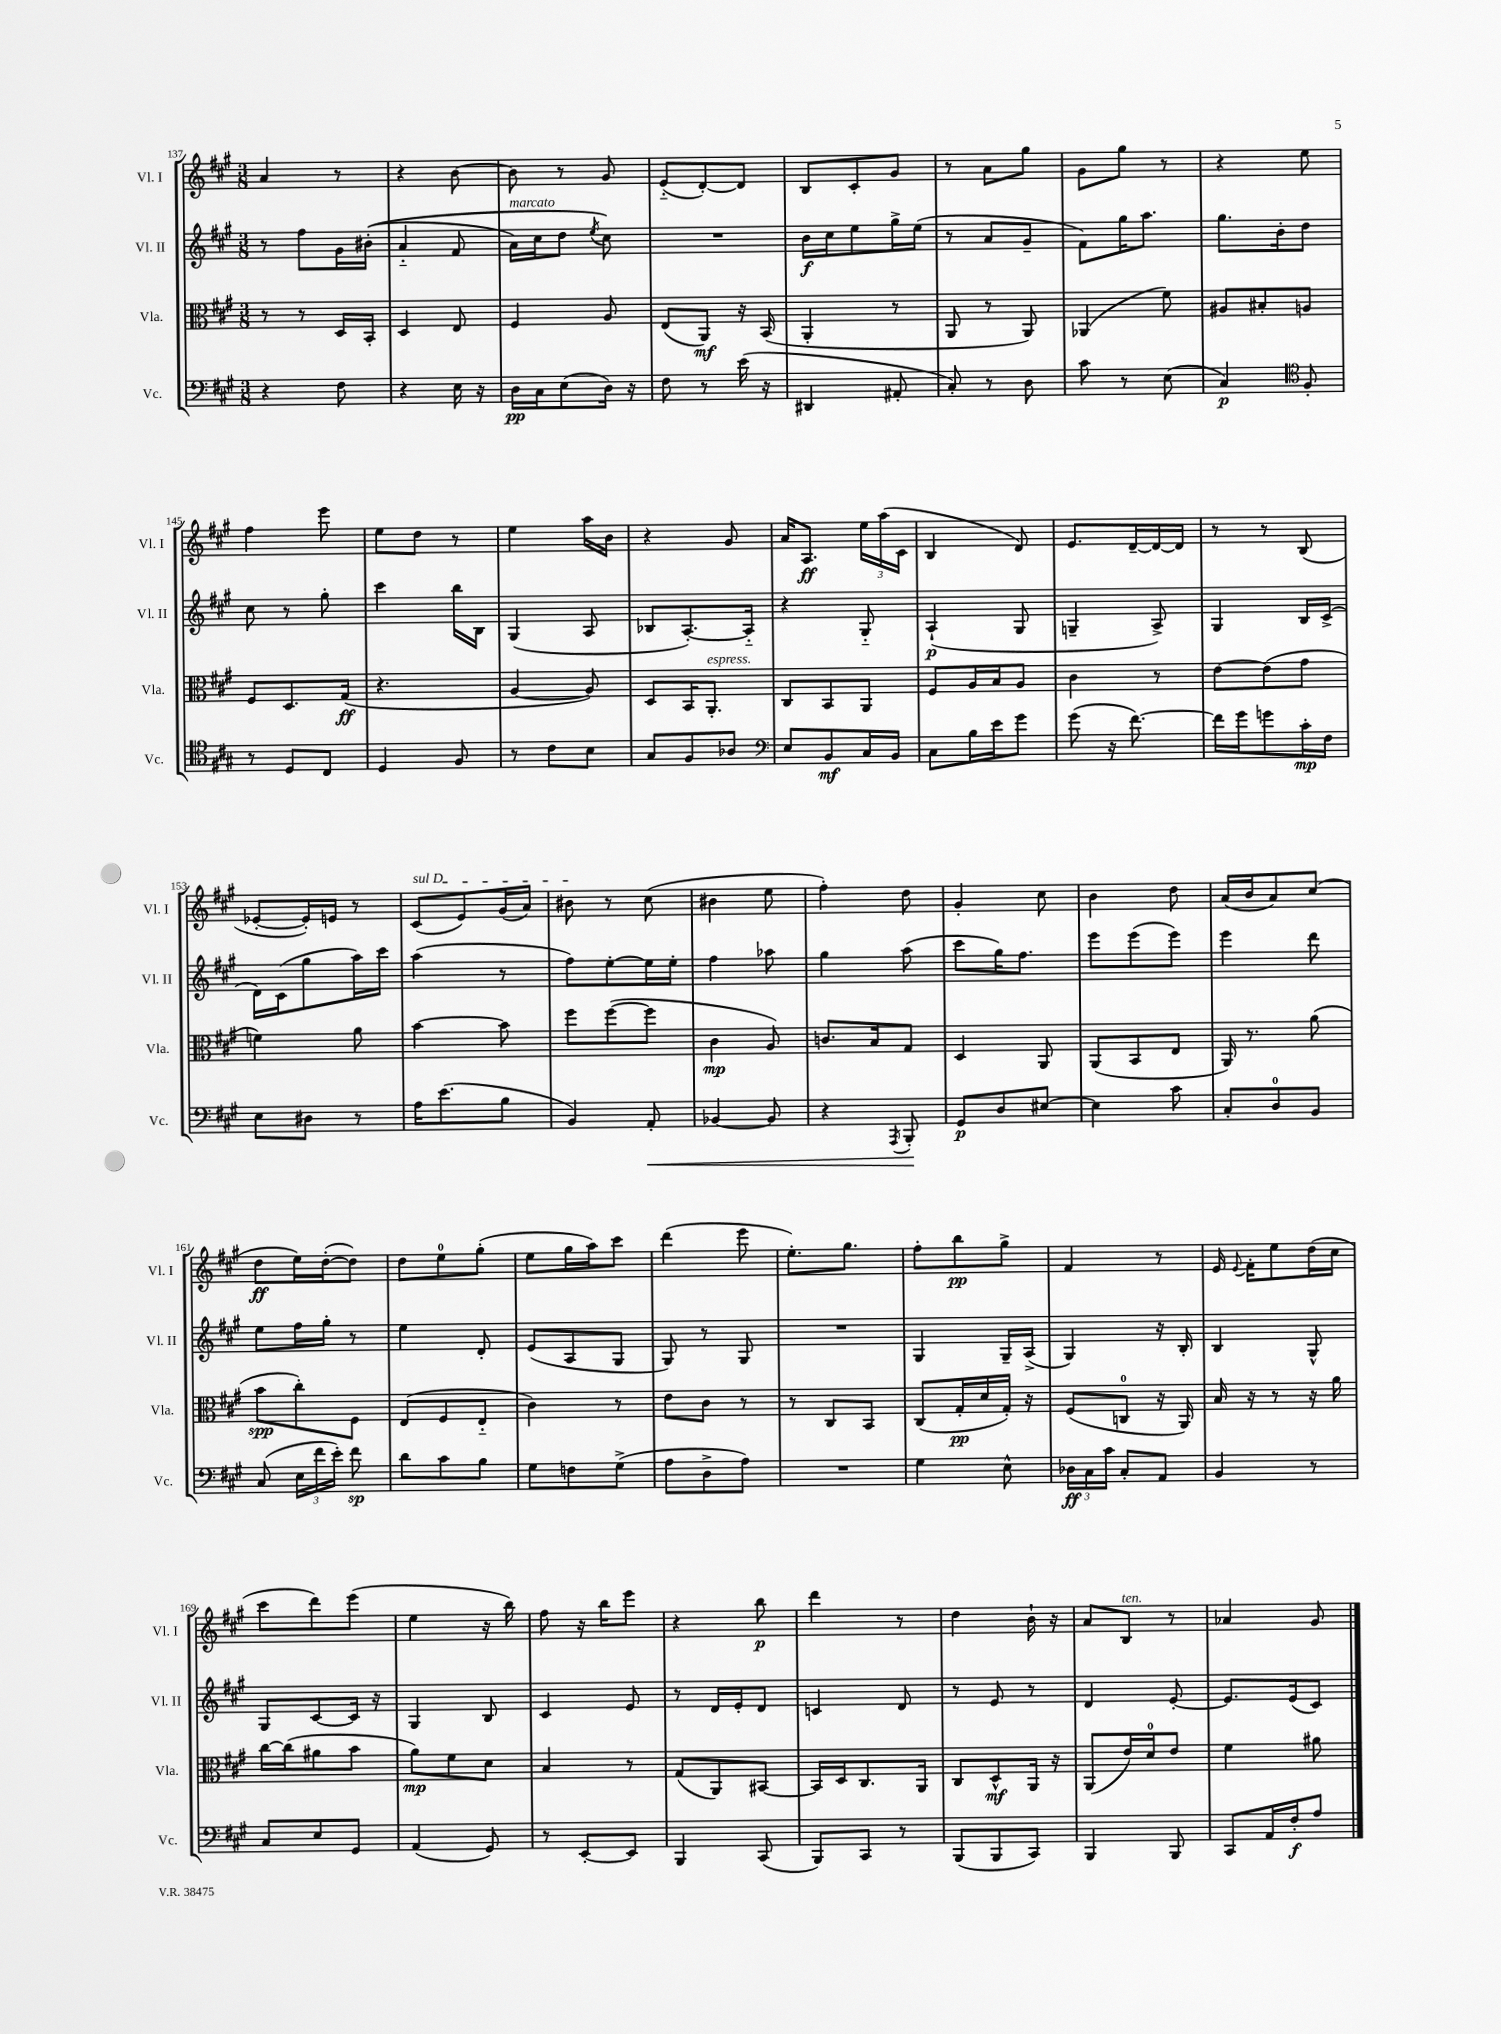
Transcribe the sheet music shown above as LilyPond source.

<<
\new StaffGroup <<
\new Staff = "s0" \with { instrumentName = "Vl. I" shortInstrumentName = "Vl. I" } {
    \clef treble \key a \major \numericTimeSignature \time 3/8
    \autoBeamOff a'4 r8 |
    r4 b'8~ |
    b'8 r8 gis'8 |
    e'8[-_( d'8~-.) d'8] |
    b8[ cis'8-. gis'8] |
    r8 a'8[ gis''8] |
    gis'8[ gis''8] r8 |
    r4 e''8 |
    fis''4 e'''8 |
    e''8[ d''8] r8 |
    e''4 a''16[ b'16] |
    r4 gis'8 |
    a'16[ a8.]\ff \tuplet 3/2 { e''16[ a''16( cis'16] } |
    b4 d'8) |
    e'8.[ d'16~-- d'16~ d'16] |
    r8 r8 b8( |
    ees'8[~-. ees'16-.) e'16] r8 |
    \once \override TextSpanner.bound-details.left.text = \markup { \italic "sul D" } cis'8[\startTextSpan( e'8) gis'16( a'16]) |
    bis'8\stopTextSpan r8 cis''8( |
    bis'4 e''8 |
    fis''4-.) d''8 |
    gis'4-. cis''8 |
    b'4 d''8 |
    a'16[( b'16 a'8) cis''8]( |
    d''8[\ff e''16) d''16~-.( d''8]) |
    d''8[ e''8-0 gis''8]-.( |
    e''8[ gis''16 a''16) cis'''8] |
    d'''4( e'''8 |
    e''8.[-.) gis''8.] |
    fis''8[-. b''8\pp gis''8]-> |
    fis'4 r8 |
    e'16 \appoggiatura { e'8 } fis'16[-. e''8 d''16( cis''16] |
    cis'''8[ d'''8) e'''8]( |
    e''4 r16 b''16) |
    fis''8 r16 b''16[ e'''8] |
    r4 b''8\p |
    d'''4 r8 |
    d''4 b'16-! r16 |
    a'8[ b8]^\markup { \italic "ten." } r8 |
    aes'4 gis'8 \bar "|." |
}
\new Staff = "s1" \with { instrumentName = "Vl. II" shortInstrumentName = "Vl. II" } {
    \clef treble \key a \major \numericTimeSignature \time 3/8
    \autoBeamOff r8 fis''8[ gis'16 bis'16]-.(\( |
    a'4-_ fis'8 |
    a'16[^\markup { \italic "marcato" }) cis''16 d''8] \acciaccatura { e''8 } cis''8\) |
    R4. |
    b'16[\f cis''16 e''8 gis''16-> e''16]( |
    r8 a'8[ gis'8]-- |
    fis'8[) gis''16 a''8.] |
    gis''8.[ b'16-. d''8] |
    cis''8 r8 gis''8-. |
    cis'''4 b''16[ b16] |
    gis4( a8 |
    bes8[ a8.~-.) a16]-_ |
    r4 gis8-_ |
    a4-!\p( gis8 |
    g4-- a8->) |
    gis4 b16[ cis'16]->( |
    d'16[) cis'16( gis''8 a''16) cis'''16] |
    a''4( r8 |
    fis''8[) e''8~-. e''16 e''16]-. |
    fis''4 aes''8 |
    gis''4 a''8( |
    cis'''8[ gis''16) fis''8.] |
    e'''8[ e'''8( e'''8]) |
    e'''4 d'''8 |
    e''8[ fis''16 gis''16]-. r8 |
    e''4 d'8-. |
    e'8[( a8 gis8] |
    gis8) r8 gis8 |
    R4. |
    gis4 gis16[-- a16]->( |
    gis4) r16 b16-. |
    b4 gis8-^ |
    gis8[ cis'8~ cis'16] r16 |
    gis4 b8 |
    cis'4 e'8 |
    r8 d'16[ e'16-. d'8] |
    c'4 d'8 |
    r8 e'8 r8 |
    d'4 e'8~-. |
    e'8.[ e'16( cis'8]) \bar "|." |
}
\new Staff = "s2" \with { instrumentName = "Vla." shortInstrumentName = "Vla." } {
    \clef alto \key a \major \numericTimeSignature \time 3/8
    \autoBeamOff r8 r8 d16[ b,16]-. |
    d4 e8 |
    fis4 a8 |
    e8[( a,8]\mf) r16 b,16( |
    a,4-. r8 |
    a,8 r8 a,8) |
    aes,4( fis'8) |
    ais8[ bis8-. a8] |
    fis8[ d8. gis16]\ff( |
    r4. |
    a4~ a8) |
    d8[ b,16 a,8.]-.^\markup { \italic "espress." } |
    cis8[ b,8 a,8] |
    fis8[ a16 b16 a8] |
    cis'4 r8 |
    e'8[~ e'8( gis'8] |
    f'4) a'8 |
    b'4~ b'8 |
    fis''8[ fis''8~( fis''8] |
    cis'4\mp a8) |
    c'8.[ b16 gis8] |
    d4 a,8 |
    a,8[( b,8 e8] |
    a,16) r8. a'8( |
    b'8[\spp cis''8-.) fis8] |
    e8[( fis8 e8]-_ |
    cis'4) r8 |
    e'8[ cis'8] r8 |
    r8 cis8[ b,8] |
    cis8[( gis16-.\pp d'16 gis16]-.) r16 |
    fis8[( c8]-0 r16 a,16) |
    b16 r16 r8 r16 a'16 |
    cis''16[~ cis''16( ais'8 b'8] |
    a'8[\mp) fis'8 d'8] |
    b4 r8 |
    gis8[( a,8) bis,8]~ |
    bis,16[ d16 cis8. a,16] |
    cis8[ d8-^\mf a,16] r16 |
    a,8[( e'16) d'16-0 e'8] |
    fis'4 ais'8 \bar "|." |
}
\new Staff = "s3" \with { instrumentName = "Vc." shortInstrumentName = "Vc." } {
    \clef bass \key a \major \numericTimeSignature \time 3/8
    \autoBeamOff r4 fis8 |
    r4 e16 r16 |
    d16[\pp cis16 e8( d16]) r16 |
    fis8 r8 e'16( r16 |
    dis,4 ais,8-. |
    cis8-.) r8 d8 |
    cis'8 r8 e8( |
    cis4\p) \clef tenor fis8-. |
    r8 d8[ cis8] |
    d4 fis8 |
    r8 cis'8[ b8] |
    gis8[ fis8 aes8] |
    \clef bass e8[ b,8\mf cis16 b,16] |
    cis8[ b16 e'16 gis'8] |
    gis'8( r16 fis'8.~) |
    fis'16[ gis'16 g'8 cis'16-.\mp fis16] |
    e8[ dis8] r8 |
    a16[ e'8.( b8] |
    b,4) a,8-.\< |
    bes,4~ bes,8 |
    r4 \acciaccatura { a,,8 } b,,8-.\! |
    gis,8[\p d8 eis8]~ |
    eis4 cis'8 |
    cis8[-. d8-0 b,8] |
    cis8( \tuplet 3/2 { e16[ fis'16 e'16]-.) } fis'8\sp |
    d'8[ cis'8 b8] |
    gis8[ f8 gis8]->( |
    a8[ d8-> a8]) |
    R4. |
    gis4 e8-^ |
    \tuplet 3/2 { des16[\ff cis16 cis'16] } cis8[-. a,8] |
    b,4 r8 |
    cis8[ e8 gis,8] |
    a,4( gis,8) |
    r8 e,8[~-. e,8] |
    b,,4 cis,8( |
    b,,8[) cis,8] r8 |
    b,,8[( b,,8 cis,8]) |
    b,,4 b,,8 |
    cis,8[ a,16 fis16-.\f a8] \bar "|." |
}
>>
>>
\layout { \context { \Score currentBarNumber = #137 } }
